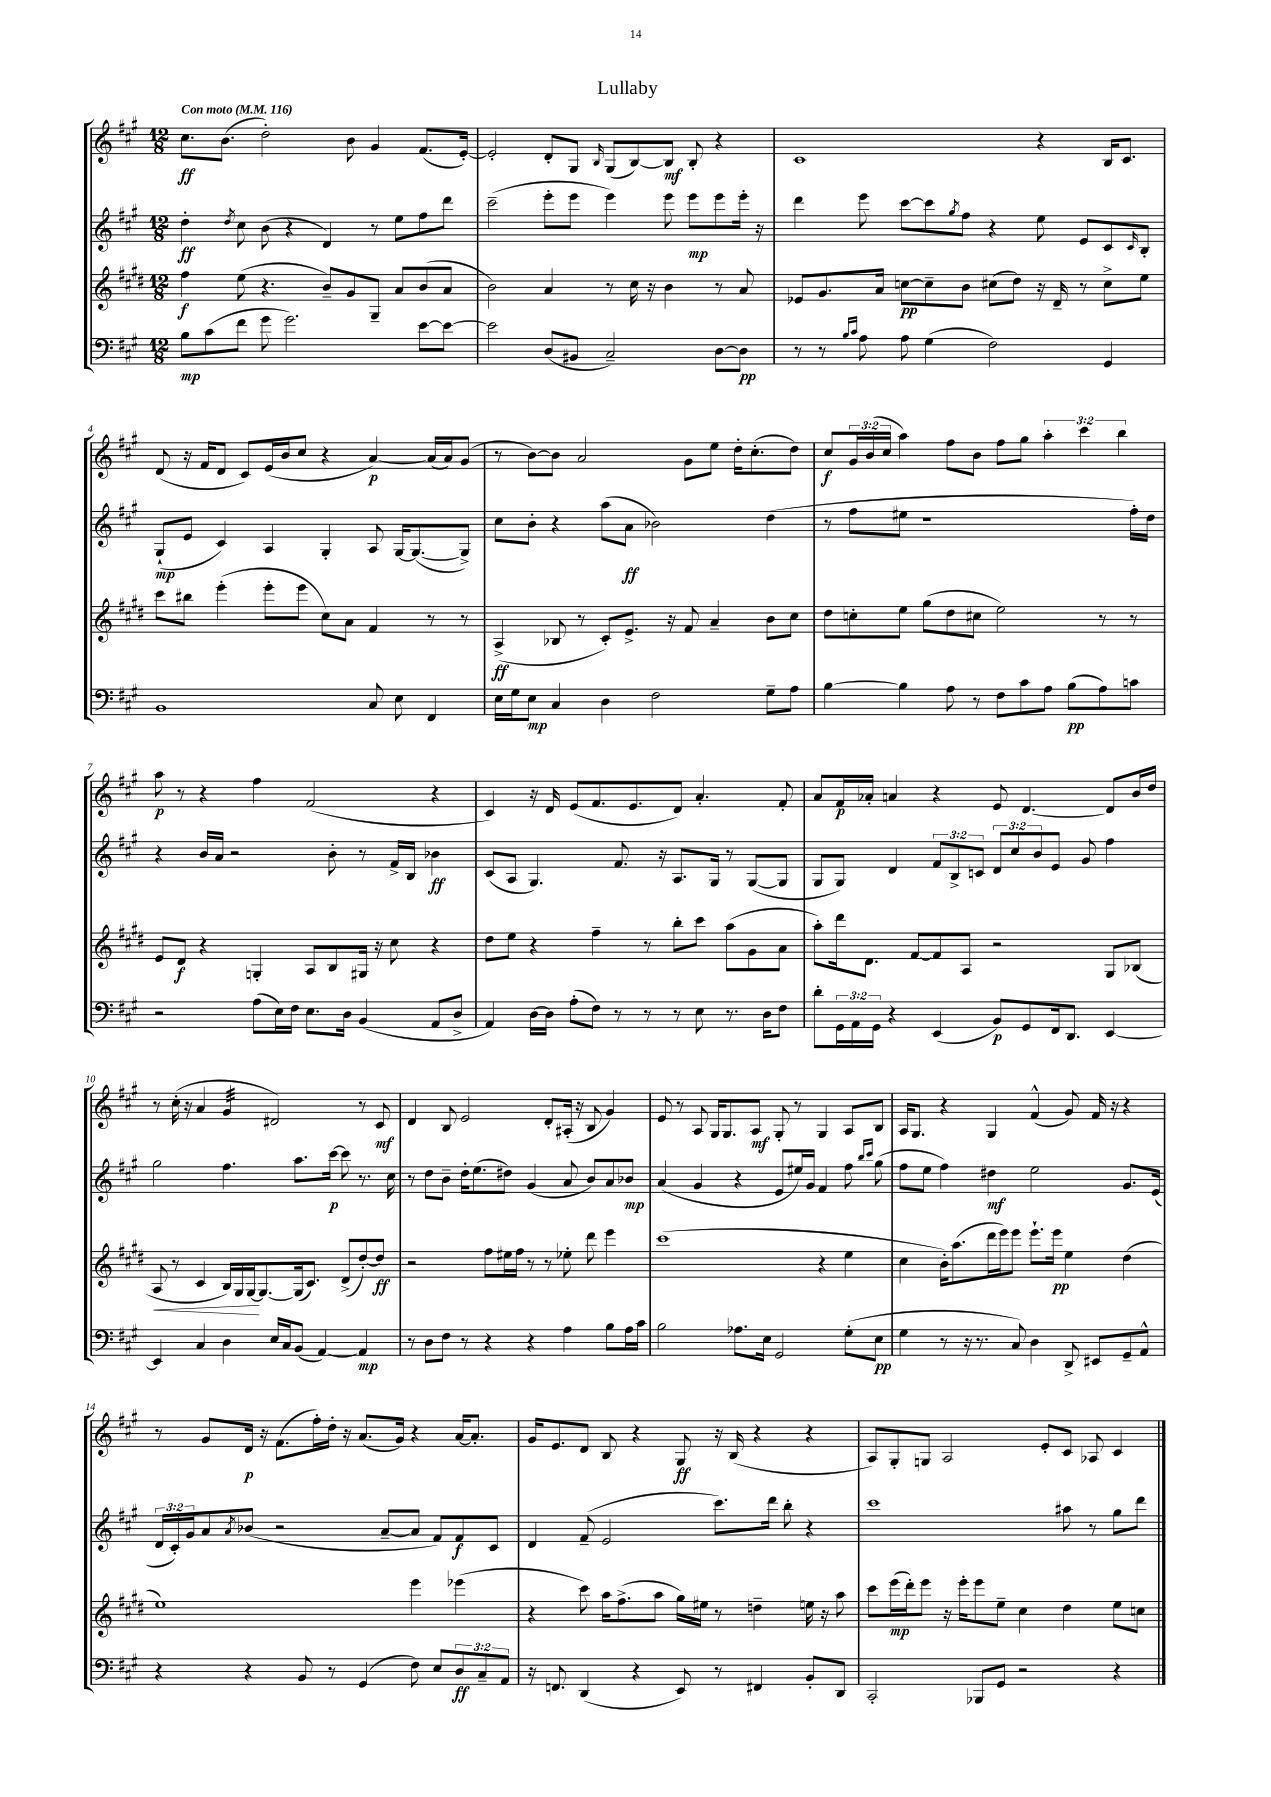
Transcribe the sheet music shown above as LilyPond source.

\header { title = "Lullaby" }
<<
\new StaffGroup <<
\new Staff = "s0" {
    \clef treble \key a \major \numericTimeSignature \time 12/8 \override Staff.TupletNumber.text = #tuplet-number::calc-fraction-text \tempo "Con moto" 4 = 116
    cis''8.\ff b'8.( d''2-.) b'8 gis'4 fis'8.( e'16~-.) |
    e'2-. d'8-. gis8 \grace { b16 } gis8( b8~) b8\mf b8-. r4 |
    cis'1 r4 b16 cis'8. |
    d'8( r16 fis'16 d'8 cis'8) e'16( b'16 cis''8 r4 a'4~\p) a'16( a'16) gis'8( |
    r8 b'8~) b'8 a'2 gis'8 e''8 d''16-. cis''8.-.( d''8) |
    cis''8\f \tuplet 3/2 { gis'16 b'16( cis''16 } a''4) fis''8 b'8 fis''8 gis''8 \tuplet 3/2 { a''4-. cis'''4 b''4 } |
    a''8\p r8 r4 fis''4 fis'2( r4 |
    cis'4) r16 d'16 e'8( fis'8. e'8. d'8) a'4.-. fis'8-. |
    a'8 fis'16\p aes'16-. a'4 r4 e'8 d'4.~ d'8 b'16 d''16 |
    r8 cis''16-.( r16 a'4 gis'4:32 dis'2) r8 cis'8\mf |
    d'4 b8 e'2 d'8-. ais16-.( r16 b8 gis'4) |
    e'8 r8 a8 gis16 gis8. a8\mf gis8-. r8 gis4 a8 b8 |
    a16 gis8. r4 gis4 fis'4-^( gis'8) fis'16 r16 r4 |
    r8 gis'8 d'16\p r16 fis'8.( fis''16-.) d''16-. r16 a'8.( gis'16) r4 a'16~ a'8.-. |
    gis'16 e'8. d'8 b8 r4 gis8\ff r16 b16( r4 r4 |
    a8) gis8-. g8 a2 e'8-. cis'8 aes8 cis'4 \bar "|." |
}
\new Staff = "s1" {
    \clef treble \key a \major \numericTimeSignature \time 12/8 \override Staff.TupletNumber.text = #tuplet-number::calc-fraction-text
    d''4-.\ff \acciaccatura { d''8 } cis''8 b'8( r4 d'4) r8 e''8 fis''8 d'''8 |
    cis'''2--( e'''8-. e'''8 e'''4) e'''8 e'''8\mp e'''8 e'''16-. r16 |
    d'''4 e'''8 cis'''8~ cis'''8 \acciaccatura { gis''8 } fis''8 r4 e''8 e'8 cis'8 \grace { cis'16 } b8-. |
    gis8-!\mp( e'8 cis'4) a4 gis4-. a8 gis16~ gis8.~( gis8->) |
    cis''8 b'8-. r4 a''8( a'8\ff bes'2) d''4( |
    r8 fis''8 eis''8 r1 fis''16-.) d''16 |
    r4 b'16 a'16 r2 b'8-. r8 fis'16-> b16 bes'4\ff |
    cis'8( a8 gis4.) fis'8. r16 a8. gis16 r8 gis8~( gis8 |
    gis8 gis8) d'4 \tuplet 3/2 { fis'8 b8-> c'8 } \tuplet 3/2 { d'8 cis''8 b'8 } e'8 gis'8 fis''4 |
    gis''2 fis''4. a''8. cis'''16~\p cis'''8 r8. cis''16 |
    r8 d''8 b'8-- d''16-. e''8.( dis''8) gis'4( a'8 b'8) a'8 bes'8\mp |
    a'4( gis'4 r4 e'8 eis''16) gis'16 fis'4 fis''8 \grace { b''16 cis'''16 } gis''8( |
    fis''8 e''8 fis''4) dis''4\mf e''2 gis'8. e'16( |
    \tuplet 3/2 { d'16 cis'16-.) gis'16 } a'8 \acciaccatura { a'8 } bes'8( r2 a'8~-- a'8 fis'8) fis'8\f cis'8 |
    d'4 fis'8--( e'2 cis'''8.) d'''16 b''8-. r4 |
    cis'''1 ais''8 r8 gis''8 d'''8 \bar "|." |
}
\new Staff = "s2" {
    \clef treble \key e \major \numericTimeSignature \time 12/8
    fis''4\f e''8( r4. b'8--) gis'8 gis8-- a'8 b'8( a'8 |
    b'2) a'4 r8 cis''16 r16 b'4 r8 a'8 |
    ees'8 gis'8. a'16 c''8~\pp c''8-- b'8 cis''8( dis''8) r16 dis'16-- r8 cis''8-> e''8 |
    cis'''8 bis''8 e'''4-.( e'''8-. e'''8 cis''8) a'8 fis'4 r8 r8 |
    a4->\ff( bes8 r8 cis'8-.) e'8.-> r16 fis'8 a'4-- b'8 cis''8 |
    dis''8 c''8-. e''8 gis''8( dis''8 cis''8 e''2) r8 r8 |
    e'8 dis'8\f r4 g4-. a8 b8 gis16 r16 cis''8 r4 |
    dis''8 e''8 r4 fis''4-- r8 b''8-. cis'''8 a''8( gis'8 a'8 |
    a''8-.) dis'''16 dis'8. fis'8~ fis'8 a8 r2 gis8 bes8( |
    a8\< r8 cis'4 b16) gis16 gis16~\! gis8.~ gis16( cis'8.) dis'8->( dis''8~-.) dis''8\ff |
    r2 fis''8 eis''16 fis''16 r8 r8 ees''8-. dis'''8 e'''4 |
    cis'''1( r4 e''4 |
    cis''4 b'16-.) a''8.( dis'''16 e'''16) e'''8 e'''8.-! e'''16\pp e''4 dis''4( |
    e''1) e'''4 ees'''4( |
    r4 cis'''8) a''16 fis''8.->( a''8 gis''16) eis''16 r8 d''4-- e''16 r16 a''8 |
    cis'''8 e'''16\mp( dis'''16-.) e'''8 r16 e'''16-. e'''8 e''8-- cis''4 dis''4 e''8 c''8 \bar "|." |
}
\new Staff = "s3" {
    \clef bass \key a \major \numericTimeSignature \time 12/8 \override Staff.TupletNumber.text = #tuplet-number::calc-fraction-text
    b8\mp cis'8( fis'8 gis'8 gis'2.) e'8~ e'8~ |
    e'2 d8( bis,8 cis2--) d8~ d8\pp |
    r8 r8 \grace { b16 cis'16 } a8 a8 gis4( fis2) gis,4 |
    b,1 cis8 e8 fis,4 |
    e16 gis16 e8\mp cis4 d4 fis2 gis8-- a8 |
    b4~ b4 a8 r8 fis8 cis'8 a8 b8\pp( a8) c'8 |
    r2 a8( e16) fis16 e8. d16 b,4( a,8 d8-> |
    a,4) d16~ d16 a8-.( fis8) r8 r8 r8 e8 r8. d16 fis8 |
    d'8-. \tuplet 3/2 { gis,16 a,16 gis,16 } r4 e,4( b,8\p) gis,8 fis,16 d,8. e,4~ |
    e,4 cis4 d4 e16 cis16 b,8( a,4~) a,4\mp |
    r8 d8 fis8 r8 r4 r4 a4 b8 a16 cis'16 |
    b2 aes8. e16 gis,2 gis8-.( e8\pp |
    gis4 r8 r16 r8. cis8) d4 d,8-> eis,8 gis,8-- a,8-^ |
    r4 r4 b,8 r8 gis,4( fis8) e8 \tuplet 3/2 { d8\ff cis8-- a,8 } |
    r16 f,8. d,4( r4 e,8) r8 fis,4 b,8-. d,8 |
    cis,2-. bes,,8 gis,8 r2 r4 \bar "|." |
}
>>
>>
